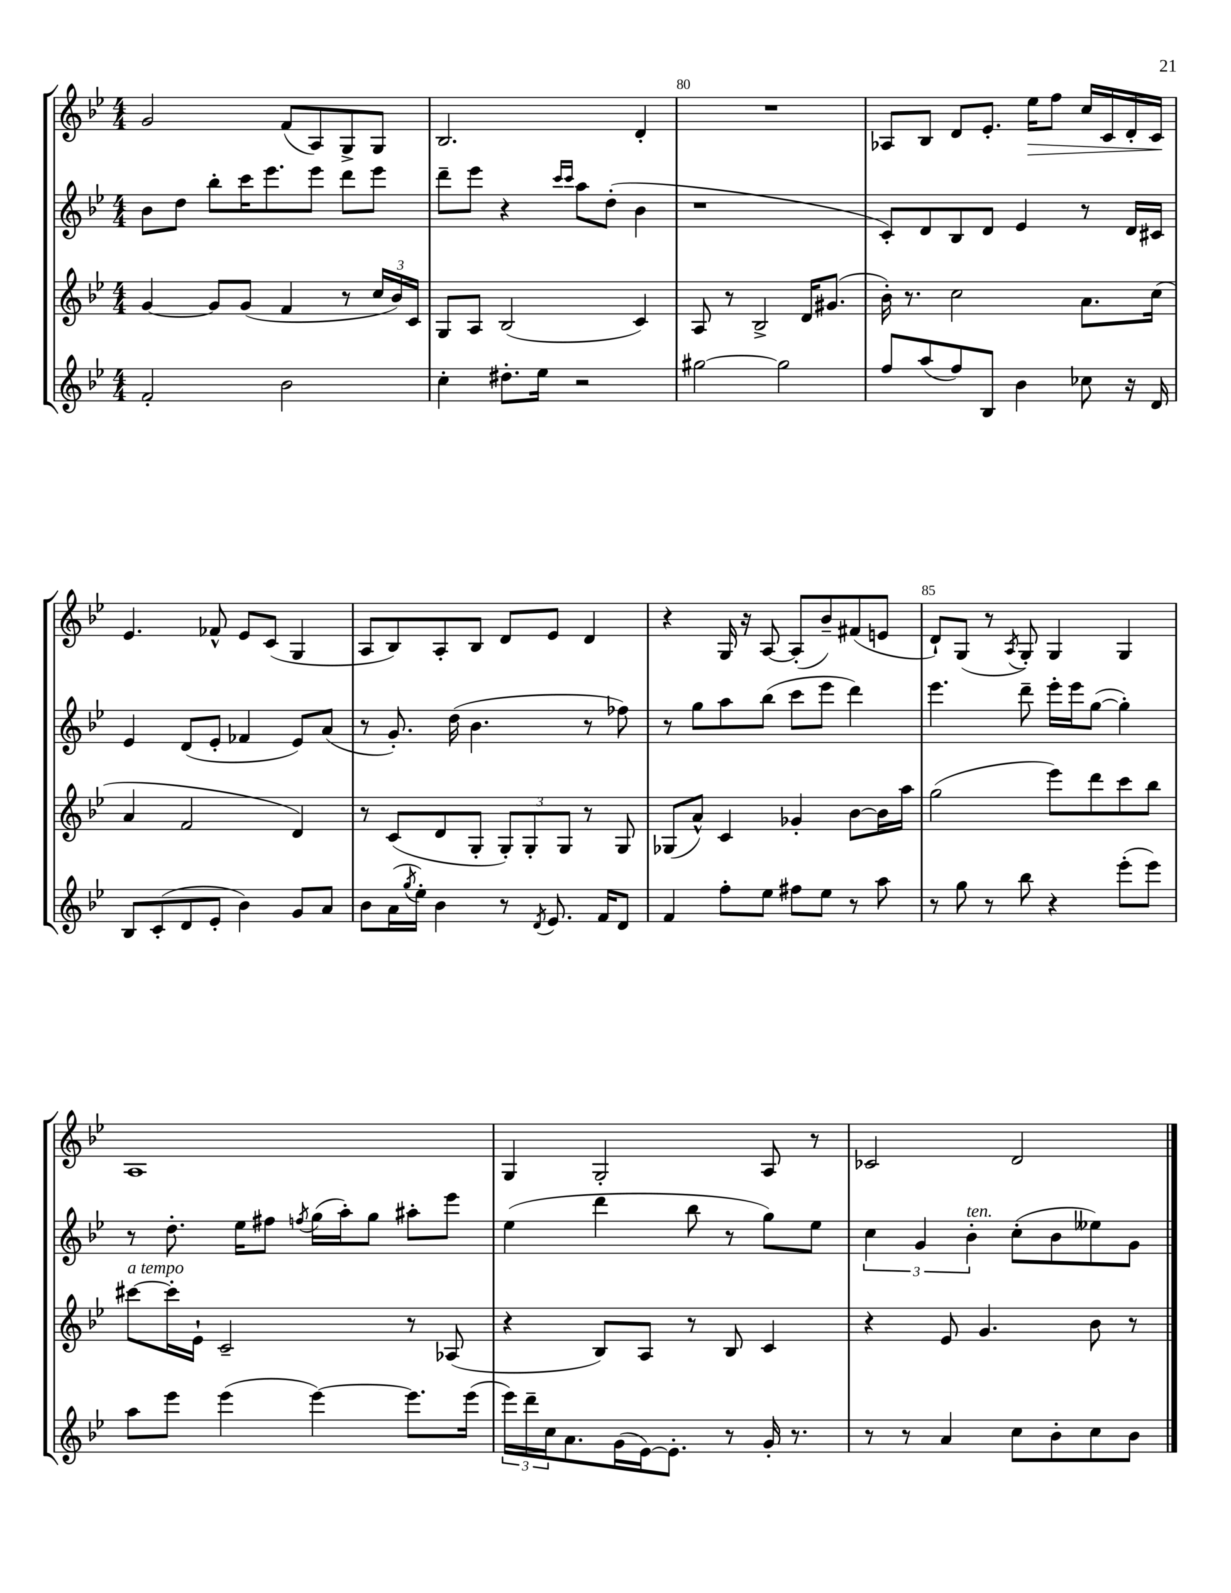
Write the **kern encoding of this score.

**kern	**kern	**kern	**kern
*staff4	*staff3	*staff2	*staff1
*clefG2	*clefG2	*clefG2	*clefG2
*k[b-e-]	*k[b-e-]	*k[b-e-]	*k[b-e-]
*M4/4	*M4/4	*M4/4	*M4/4
2f'	[4g	8b-	2g
.	.	8dd	.
.	8g]	8bb-'	.
.	(8g	16ccc	.
.	.	8.eee-	.
2b-	4f	.	(8f
.	.	8eee-	8A)
.	8r	8ddd	8G^
.	24cc	8eee-	8G
.	24b-)	.	.
.	24c	.	.
=	=	=	=
4cc'	8G	8ddd~	2.B-
.	8A	8eee-	.
8.dd#'	(2B-	4r	.
16ee-	.	.	.
.	.	16qqccc	.
.	.	16qqccc	.
2r	.	8aa	.
.	.	(8dd'	.
.	4c)	4b-	4d'
=	=	=	=
[2gg#	8A	1r	1r
.	8r	.	.
.	2B-^	.	.
2gg#]	.	.	.
.	16d	.	.
.	(8.g#	.	.
=	=	=	=
8ff	16b-')	8c')	8A-
.	8.r	.	.
(8aa	.	8d	8B-
8ff)	2cc	8B-	8d
8B-	.	8d	8.e-'
4b-	.	4e-	.
.	.	.	16ee-
.	.	.	8ff
8cc-	8.a	8r	16cc
.	.	.	16c
16r	.	16d	16d'
16d	(16cc	16c#	16c
=	=	=	=
8B-	4a	4e-	4.e-
(8c'	.	.	.
8d	2f	(8d	.
8e-'	.	8e-'	8f-^^
4b-)	.	4f-	8e-
.	.	.	(8c
8g	4d)	8e-)	4G
8a	.	(8a	.
=	=	=	=
8b-	8r	8r	8A
(16a	(8c	8.g')	8B-)
8qgg	.	.	.
16ee-')	.	.	.
4b-	8d	.	8A'
.	.	(16dd	.
.	8G'	4.b-	8B-
8r	12G')	.	8d
.	12G'	.	.
8qd	.	.	.
8.e-	.	.	8e-
.	12G	.	.
.	8r	8r	4d
16f	.	.	.
8d	8G	8ff-)	.
=	=	=	=
4f	(8G-	8r	4r
.	8a^^)	8gg	.
8ff'	4c	8aa	16G
.	.	.	16r
8ee-	.	(8bb-	[8A
8ff#	4g-'	8ccc	(8A']
8ee-	.	8eee-	8b-~)
8r	[8b-	4ddd)	(8f#
8aa	16b-]	.	8e
.	16aa	.	.
=	=	=	=
8r	(2gg	4.eee-	8d`)
8gg	.	.	(8G
8r	.	.	8r
.	.	.	8qA
8bb-	.	8ddd~	8G')
4r	8eee-)	16eee-'	4G
.	.	16eee-	.
.	8ddd	([8gg	.
(8eee-'	8ccc	4gg'])	4G
8eee-)	8bb-	.	.
=	=	=	=
8aa	[8ccc#	8r	1A
8eee-	16ccc#']	8.dd'	.
.	16e-`	.	.
(4eee-	2c~	.	.
.	.	16ee-	.
.	.	8ff#	.
.	.	8qff	.
[4eee-)	.	(16gg	.
.	.	16aa')	.
.	.	8gg	.
8.eee-]	8r	8aa#'	.
.	(8A-	8eee-	.
(16eee-	.	.	.
=	=	=	=
24eee-)	4r	(4ee-	4G
24ddd~	.	.	.
24cc	.	.	.
8.a	.	.	.
.	8B-)	4ddd	2G'
(16g	.	.	.
[16e-)	8A	.	.
8.e-']	.	.	.
.	8r	8bb-	.
8r	8B-	8r	.
16g'	4c	8gg)	8A
8.r	.	.	.
.	.	8ee-	8r
=	=	=	=
8r	4r	6cc	2c-
8r	.	.	.
.	.	6g	.
4a	8e-	.	.
.	.	6b-'	.
.	4.g	.	.
8cc	.	(8cc'	2d
8b-'	.	8b-	.
8cc	8b-	8ee--)	.
8b-	8r	8g	.
==	==	==	==
*-	*-	*-	*-
